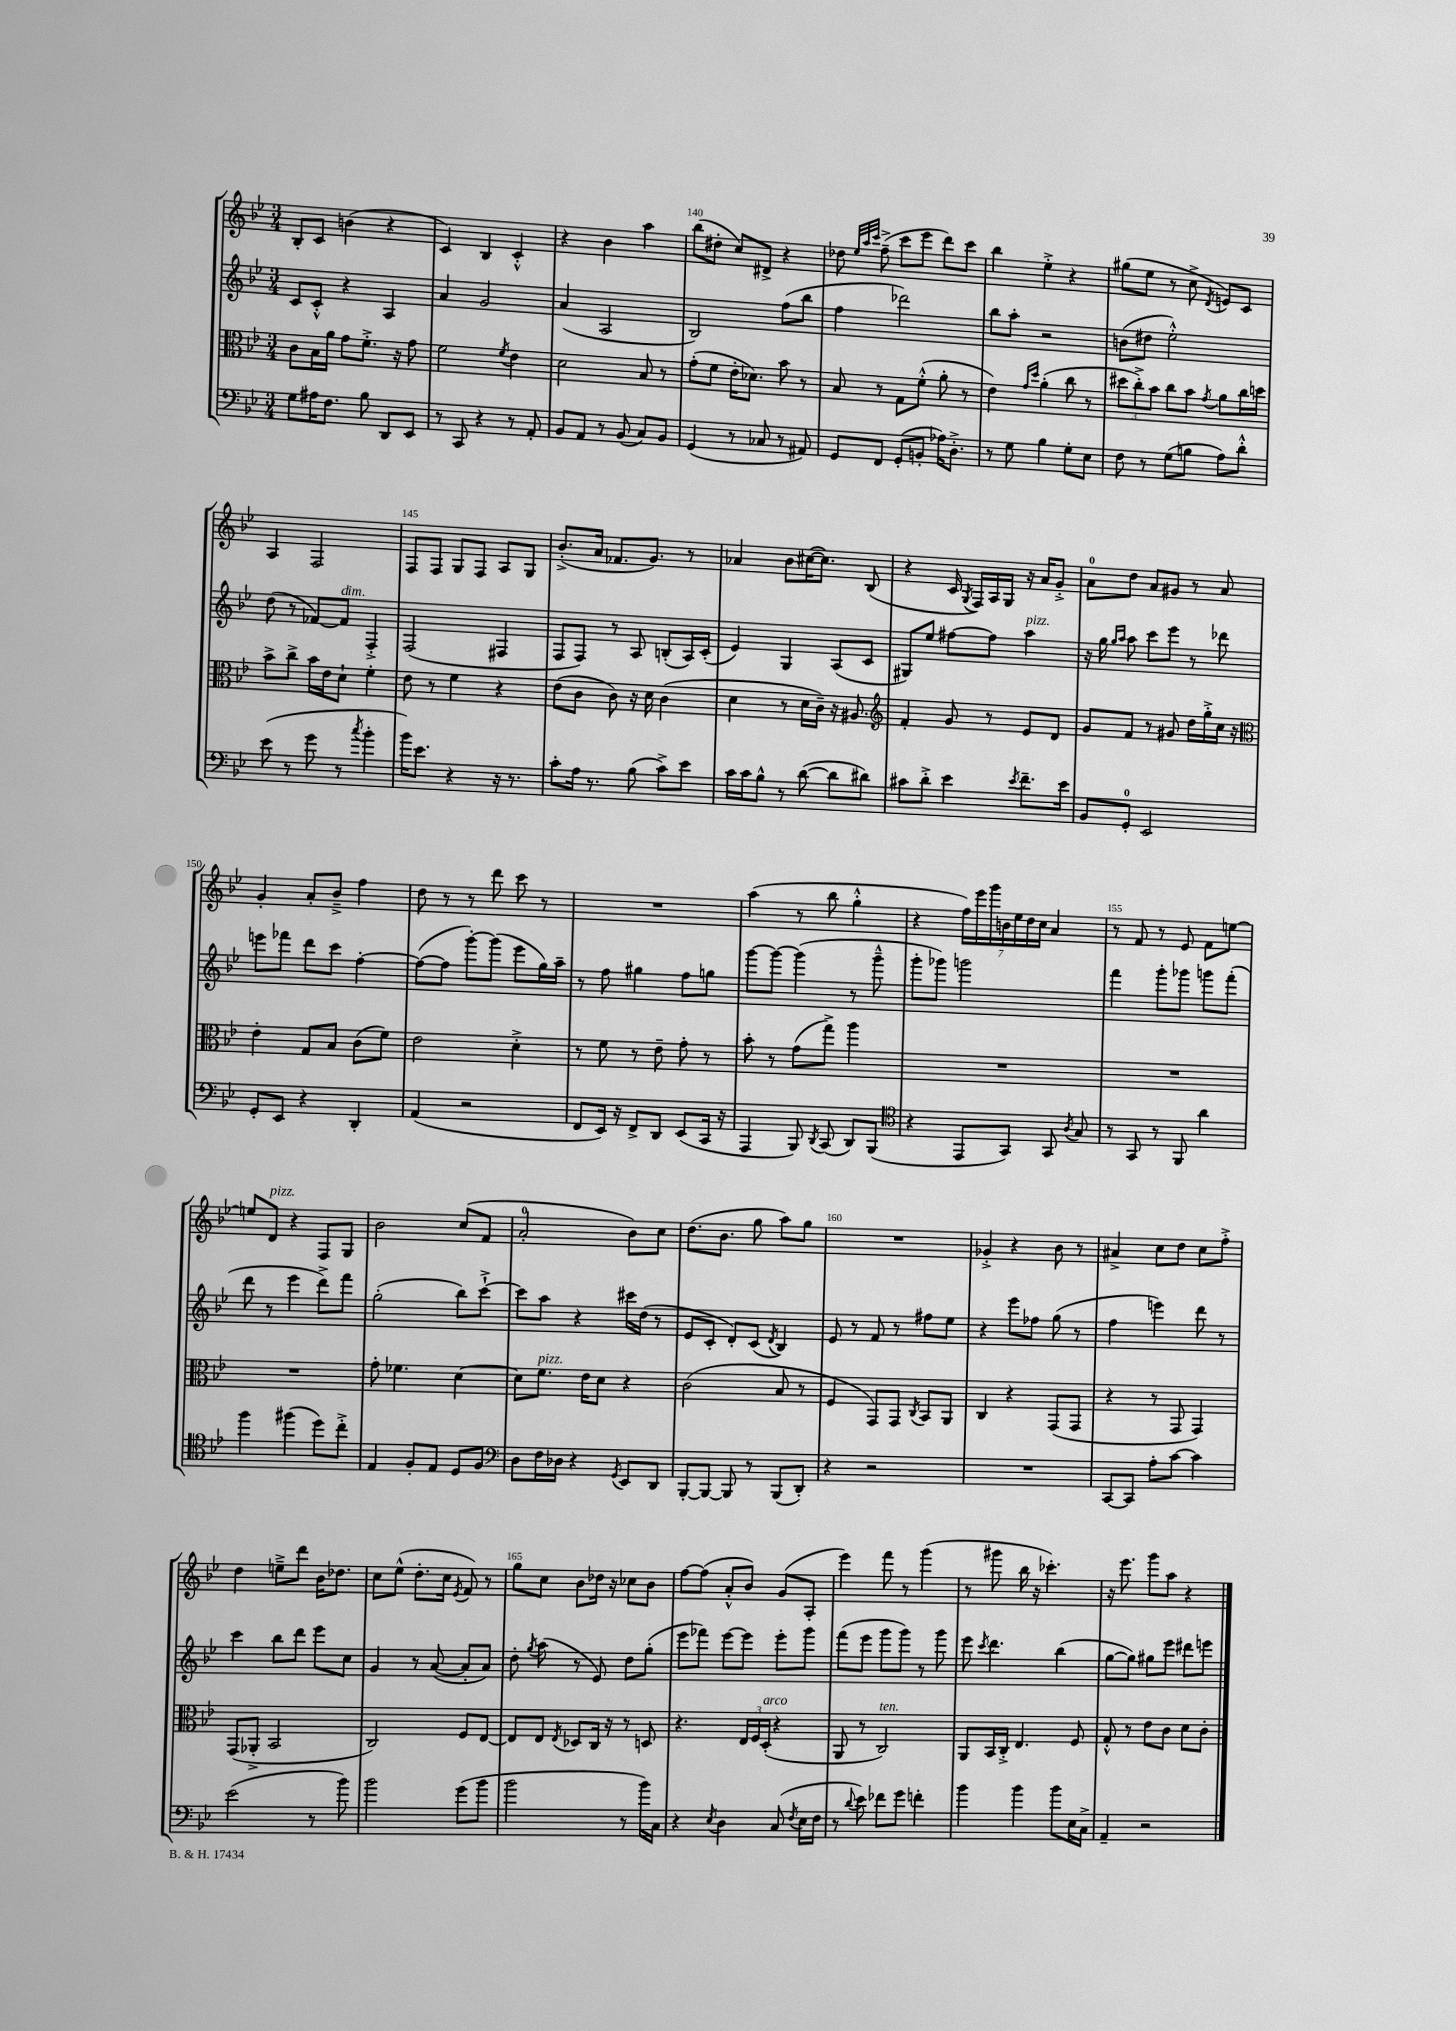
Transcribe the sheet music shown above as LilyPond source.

<<
\new StaffGroup <<
\new Staff = "s0" {
    \clef treble \key bes \major \numericTimeSignature \time 3/4
    \autoBeamOff bes8[-. c'8] b'4( r4 |
    c'4) bes4 c'4-.-^ |
    r4 bes'4 a''4 |
    bes''8[( dis''8]-. c''8[) dis'8]-> r4 |
    des''8 \grace { ees''32[ a''32 c'''32] } f''8--->( c'''8[ ees'''8] d'''8[) c'''8] |
    bes''4 ees''4-.-> r4 |
    gis''8[( ees''8] r8 c''8-> \acciaccatura { d'8 } e'8[) c'8] |
    a4 f2 |
    f8[ f8] g8[ f8] a8[ g8] |
    bes'8.[-.->( a'16] fes'8.[ g'8.]) r8 |
    aes'4 bes'8[ cis''16~( cis''8.]) bes8( |
    r4 c'16 \acciaccatura { g8 } f16[) a16 g16] r16 a'16[ g'8]-.-> |
    a'8[-0 d''8] a'8[ gis'8] r8 a'8 |
    g'4-. a'8[-. bes'8]---> f''4 |
    d''8 r8 r8 d'''8 c'''8 r8 |
    R2. |
    a''4( r8 bes''8 g''4-.-^ |
    r4 \tuplet 7/4 { f''16[) ees'''16 g'''16 b'16 ees''16 d''16 c''16] } a'4 |
    r8 f'8 r8 ees'8 f'8[ e''8]~ |
    e''8[ d'8]^\markup { \italic "pizz." } r4 f8[ g8] |
    bes'2 c''8[( f'8] |
    a'2-0-. bes'8[) c''8] |
    d''8.[( bes'8.] g''8 a''8[) g''8] |
    R2. |
    ges'4-.-> r4 bes'8 r8 |
    ais'4-> c''8[ d''8] c''8[ f''8]-.-> |
    d''4 e''8[---> d'''8] bes'16[ des''8.] |
    c''8[ ees''8]-^( d''8.[-. c''16] \acciaccatura { ees'8 } f'8) r8 |
    g''8[ c''8] bes'8[ des''16] r16 ces''8[ bes'8] |
    f''8[~ f''8]( a'8[-.-^ bes'8]) g'8[( a8]-. |
    ees'''4) f'''8 r8 g'''4( |
    r8 gis'''8 bes''16 r16 ces'''4.-.) |
    r16 ees'''8. g'''8[ a''8] r4 \bar "|." |
}
\new Staff = "s1" {
    \clef treble \key bes \major \numericTimeSignature \time 3/4
    \autoBeamOff c'8[ c'8]-.-^ r4 a4 |
    a'4 g'2 |
    a'4( a2 |
    bes2) f''8[( bes''8] |
    f''4 des'''2) |
    bes''8[ a''8]-. r2 |
    b'8[( dis''8] ees''2-.-^) |
    d''8( r8 fes'8[~) fes'8]^\markup { \italic "dim." } f4-.-> |
    f2( fis4 |
    f8[ f8]) r8 a8 b8[-.( a16) c'16]-.( |
    ees'4) g4 a8[( c'8] |
    gis8[) ees''8] fis''8[~ fis''8] a''4^\markup { \italic "pizz." } |
    r16 g''16 \grace { g''16[ a''16] } a''8 c'''8[ ees'''8] r8 des'''8 |
    e'''8[ fes'''8] d'''8[ c'''8] f''4~-. |
    f''8[~( f''8] g'''8[~-.) g'''8]( ees'''8[ g''16) a''16]-- |
    r8 f''8 gis''4 f''8[ g''8] |
    g'''8[~ g'''8]~ g'''4( r8 g'''8---^ |
    g'''8[-. ges'''8]) g'''2 |
    f'''4 g'''8[-. ges'''8] g'''8[ f'''8]-.( |
    d'''8 r8 ees'''4 d'''8[->) f'''8] |
    g''2-.( bes''8[) c'''8]~-!-> |
    c'''8[ a''8] r4 cis'''16[ d''16]( r8 |
    ees'8[ c'8]-. d'8[-.) c'8]( \acciaccatura { d'8 } bes4) |
    ees'8 r8 f'8 r8 fis''8[ ees''8] |
    r4 ees'''8[ fes''8] g''8( r8 |
    f''4 e'''4) d'''8 r8 |
    c'''4 bes''8[ d'''8] ees'''8[ c''8] |
    g'4 r8 a'8~( a'8[-. a'8]) |
    d''8-. \acciaccatura { g''8 } a''8( r8 ees'8) d''8[ g''8]-.( |
    ees'''8[ fes'''8]) ees'''8[~ ees'''8] ees'''8[-. g'''8] |
    f'''8[( ees'''8] g'''8[ g'''8]) r8 g'''8 |
    ees'''8 \acciaccatura { c'''8 } d'''4. bes''4( |
    g''8[~ g''8]) gis''8[ ees'''8] dis'''8[ e'''8] \bar "|." |
}
\new Staff = "s2" {
    \clef alto \key bes \major \numericTimeSignature \time 3/4
    \autoBeamOff c'8[ bes16 a'16] g'8[ f'8.]-.-> r16 g'8 |
    f'2 \acciaccatura { f'8 } ees'4 |
    d'2 bes8 r8 |
    g'8[-.( f'8] ees'16[-. des'8.]) bes'8 r8 |
    bes8 r8 g8[ f'8]-.-^( a'8-. r8 |
    ees'4) \grace { g'16[ d''16] } a'4-.( c''8 r8 |
    \tuplet 3/2 { dis''8[ c''8-.->) bes'8] } c''8[ bes'8] \acciaccatura { g'8 } a'8[ c''16 d''16] |
    bes'8[-> c''8]-> bes'16[ ees'16 d'8]-! f'4-. |
    ees'8 r8 f'4 r4 |
    ees'8[( c'8] c'8) r16 d'16 c'4( |
    d'4 r8 d'16[ c'16]--) r16 ais8. |
    \clef treble f'4-. g'8 r8 ees'8[ d'8] |
    g'8[ f'8] r8 gis'8 d''16[ g''16-.-> c''16] r16 |
    \clef alto ees'4-. g8[ bes8] c'8[( f'8]) |
    ees'2 d'4-.-> |
    r8 f'8 r8 ees'8-- g'8-. r8 |
    bes'8-. r8 g'8[( g''8]->) a''4 |
    R2. |
    R2. |
    R2. |
    g'8-. fes'4. d'4~ |
    d'8[ f'8.]^\markup { \italic "pizz." } ees'16[ d'8] r4 |
    c'2( bes8 r8 |
    f4 g,8[) g,8] \acciaccatura { c8 } bes,8[ a,8] |
    c4 r4 g,8[( g,8] |
    r4 r8 g,8 g,4) |
    g,8[( aes,8]-.-> bes,2 |
    c2) f8[ ees8]~ |
    ees8[ ees8] \acciaccatura { ees8 } des8[ c16] r16 r8 d8 |
    r4. \tuplet 3/2 { ees16[ f16 d16]-.^\markup { \italic "arco" }( } r4 |
    a,8 r8 c2^\markup { \italic "ten." }) |
    a,8[ bes,16 c16]-.-> ees4. f8 |
    g8-.-^ r8 ees'8[ c'8] d'8[ c'8]-. \bar "|." |
}
\new Staff = "s3" {
    \clef bass \key bes \major \numericTimeSignature \time 3/4
    \autoBeamOff g8[ ais16 f8.] bes8 d,8[ ees,8] |
    r8 c,8 r4 r8 a,8-. |
    bes,8[ a,8] r8 bes,8( c8[) bes,8] |
    g,4( r8 ces8 r8 ais,8) |
    g,8[ f,8] g,8[-.( b,8]-. aes16[) d8.]-.-> |
    r8 g8 bes4 g8[-. ees8] |
    f8 r8 g8[( b8] a8[) d'8]-.-^ |
    ees'8( r8 g'8 r8 \acciaccatura { c''8 } bes'4-. |
    bes'16[) ees'8.] r4 r16 r8. |
    c'8[-. a16] r8. bes8( c'8[->) ees'8] |
    c'16[ c'16 bes8]-^ r8 d'8~( d'8[ dis'8]) |
    cis'8[ d'8]-.-> ees'4 \acciaccatura { ees'8 } f'8.[-- ees'16] |
    bes,8[ g,8]-0-. ees,2 |
    g,8[-. ees,8] r4 d,4-. |
    a,4( r2 |
    f,8[ ees,16]) r16 f,8[-> d,8] ees,8[( c,16] r16 |
    a,,4 bes,,8) \acciaccatura { d,8 } c,8( d,8[) bes,,8]( |
    \clef tenor r4 ees,8[ g,8]) g,8 \acciaccatura { a8 } g8 |
    r8 g,8 r8 f,8 a'4 |
    f''4 fis''4( d''8[) c''8]-.-> |
    ees4 f8[-. ees8] d8[ f8] |
    \clef bass d8[ f16 des16] r4 \acciaccatura { g,8 } ees,8[ d,8] |
    bes,,8[~-. bes,,8]~ bes,,8 r8 bes,,8[( d,8]-.) |
    r4 r2 |
    R2. |
    c,8[~ c,8] a8[-. c'8]~ c'4 |
    ees'2( r8 bes'8) |
    bes'2 g'8[( bes'8] |
    bes'2 r8 bes'16[) c16] |
    r4 \acciaccatura { ees8 } d4 c8( \acciaccatura { f8 } ees16[ f16] |
    r8 \appoggiatura { d'8 } ees'8) fes'8[ g'8] f'4-. |
    bes'4 bes'4 bes'8[ ees16 c16]-> |
    a,4-- r2 \bar "|." |
}
>>
>>
\layout { \context { \Score currentBarNumber = #137 \override BarNumber.break-visibility = ##(#f #t #t) barNumberVisibility = #(every-nth-bar-number-visible 5) } }
